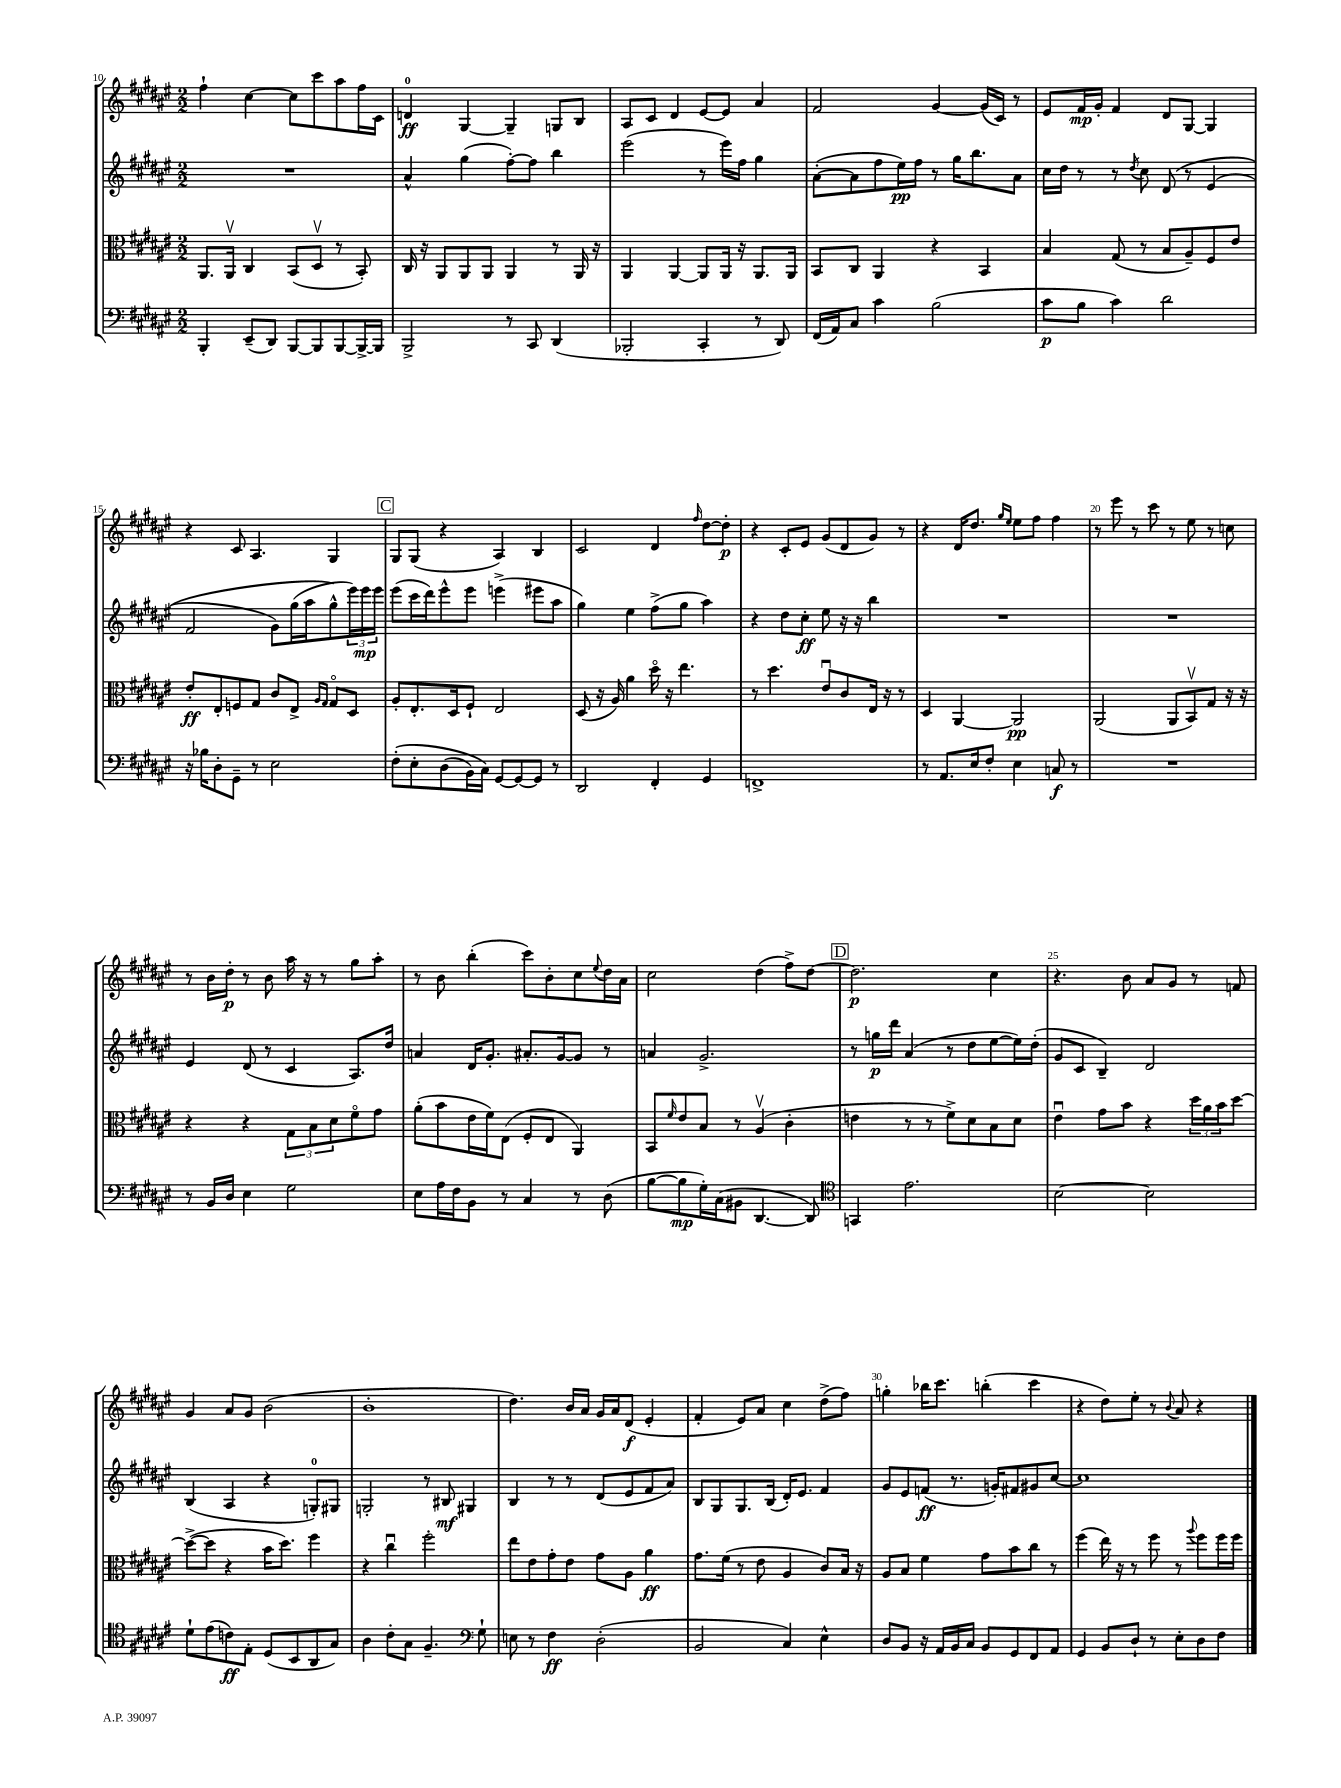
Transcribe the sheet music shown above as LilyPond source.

<<
\new StaffGroup <<
\new Staff = "s0" {
    \clef treble \key fis \major \numericTimeSignature \time 2/2
    fis''4-! cis''4~ cis''8 cis'''8 ais''8 fis''16 cis'16 |
    d'4-0\ff gis4~ gis4-- g8 b8 |
    ais8 cis'8 dis'4 eis'8~ eis'8 ais'4 |
    fis'2 gis'4~ gis'16( cis'16) r8 |
    eis'8 fis'16\mp gis'16-. fis'4 dis'8 gis8~ gis4 |
    r4 cis'8 ais4. gis4 |
    \mark \markup { \box "C" } gis8 gis8( r4 ais4) b4 |
    cis'2 dis'4 \grace { fis''16 } dis''8~ dis''8-.\p |
    r4 cis'8-. eis'8 gis'8( dis'8 gis'8) r8 |
    r4 dis'16 dis''8. \grace { gis''16 eis''16 } eis''8 fis''8 fis''4 |
    r8 eis'''8 r8 cis'''8 r8 eis''8 r8 c''8 |
    r8 b'16 dis''16-.\p r8 b'8 ais''16 r16 r8 gis''8 ais''8-. |
    r8 b'8 b''4-.( cis'''8) b'8-. cis''8 \appoggiatura { eis''8 } dis''16 ais'16 |
    cis''2 dis''4( fis''8->) dis''8~ |
    \mark \markup { \box "D" } dis''2.\p cis''4 |
    r4. b'8 ais'8 gis'8 r8 f'8 |
    gis'4 ais'8 gis'8 b'2( |
    b'1-. |
    dis''4.) b'16 ais'16 gis'16 ais'16 dis'8\f( eis'4-. |
    fis'4-. eis'8) ais'8 cis''4 dis''8->( fis''8) |
    g''4-. bes''16 cis'''8. b''4-.( cis'''4 |
    r4 dis''8) eis''8-. r8 \appoggiatura { b'8 } ais'8 r4 \bar "|." |
}
\new Staff = "s1" {
    \clef treble \key fis \major \numericTimeSignature \time 2/2
    R1 |
    ais'4-^ gis''4( fis''8~-.) fis''8 b''4 |
    eis'''2( r8 eis'''16) fis''16 gis''4 |
    ais'8~-.( ais'8 fis''8 eis''16\pp) fis''16 r8 gis''16 b''8. ais'8 |
    cis''16 dis''16 r8 r8 \acciaccatura { dis''8 } cis''8 dis'8\( r8 eis'4( |
    fis'2 gis'8) gis''16( ais''16 gis''8-^\) \tuplet 3/2 { eis'''16) eis'''16\mp eis'''16 } |
    \mark \markup { \box "C" } eis'''8( cis'''16 dis'''16) eis'''8-^ eis'''8 e'''4->( eis'''8 ais''8 |
    gis''4) eis''4 fis''8->( gis''8 ais''4) |
    r4 dis''8 cis''8-.\ff eis''8 r16 r16 b''4 |
    R1 |
    R1 |
    eis'4 dis'8( r8 cis'4 ais8.) dis''16 |
    a'4 dis'16 gis'8.-. ais'8.-. gis'16~ gis'8 r8 |
    a'4 gis'2.-> |
    \mark \markup { \box "D" } r8 g''16\p dis'''16 ais'4( r8 dis''8 eis''8~ eis''16) dis''16-.( |
    gis'8 cis'8 b4--) dis'2 |
    b4( ais4 r4 g8-0-.) gis8 |
    g2-. r8 bis8\mf gis4 |
    b4 r8 r8 dis'8( eis'8 fis'8 ais'8) |
    b8 gis8 gis8. b16( dis'16-.) eis'8. fis'4 |
    gis'8 eis'8 f'8\ff( r8. g'16-.) fis'8 gis'8 cis''8~ |
    cis''1 \bar "|." |
}
\new Staff = "s2" {
    \clef alto \key fis \major \numericTimeSignature \time 2/2
    ais,8. ais,16\upbow cis4 b,8( dis8\upbow r8 b,8-.) |
    cis16 r16 ais,8 ais,8 ais,8 ais,4 r8 ais,16 r16 |
    ais,4 ais,4~ ais,8 ais,16 r16 ais,8. ais,16 |
    b,8 cis8 ais,4 r4 b,4 |
    b4 gis8( r8 b8 ais8--) fis8 eis'8 |
    eis'8-.\ff eis8-. f8 gis8 cis'8 eis8-> \grace { ais16 gis16 } gis8\flageolet dis8 |
    \mark \markup { \box "C" } ais8-. eis8.-. dis16 fis8-! eis2 |
    dis8( r16 ais16) ais'4 dis''16\flageolet r16 eis''4. |
    r8 dis''4. eis'8\downbow cis'8 eis16 r16 r8 |
    dis4 ais,4~ ais,2\pp |
    ais,2( ais,8 b,8\upbow) gis8 r16 r16 |
    r4 r4 \tuplet 3/2 { gis8 b8 dis'8 } fis'8\flageolet gis'8 |
    ais'8-.( b'8 eis'16 fis'16) eis8( fis8-. eis8 ais,4) |
    b,8 \grace { fis'16 } eis'8 b8 r8 ais4\upbow( cis'4-. |
    \mark \markup { \box "D" } e'4 r8 r8 fis'8->) dis'8 b8 dis'8 |
    eis'4\downbow gis'8 b'8 r4 \tuplet 3/2 { dis''16 ais'16 b'16 } dis''8~ |
    dis''8~->( dis''8 r4 b'16 dis''8.) fis''4 |
    r4 cis''4\downbow fis''2-. |
    eis''8 eis'8 gis'8-. eis'8 gis'8 ais8 ais'4\ff |
    gis'8. fis'16( r8 eis'8 ais4 cis'8) b16 r16 |
    ais8 b8 fis'4 gis'8 b'8 cis''8 r8 |
    fis''4( eis''16) r16 r8 fis''8 r8 \appoggiatura { ais''8 } fis''8 fis''16 fis''16 \bar "|." |
}
\new Staff = "s3" {
    \clef bass \key fis \major \numericTimeSignature \time 2/2
    b,,4-. eis,8--( dis,8) b,,8~ b,,8 b,,8~ b,,16~-> b,,16 |
    b,,2-> r8 cis,8 dis,4( |
    bes,,2-. cis,4-. r8 dis,8) |
    fis,16( ais,16) cis8 cis'4 b2( |
    cis'8\p b8 cis'4) dis'2 |
    r16 bes16 dis8-. gis,8-- r8 eis2 |
    \mark \markup { \box "C" } fis8-.\( eis8-. dis8( b,16) cis16\) gis,8~ gis,8~ gis,8 r8 |
    dis,2 fis,4-. gis,4 |
    f,1-> |
    r8 ais,8. eis16 fis8-. eis4 c8\f r8 |
    R1 |
    r8 b,16 dis16 eis4 gis2 |
    eis8 ais16 fis16 b,8 r8 cis4 r8 dis8( |
    b8~ b8\mp gis16-.) cis16( bis,8 dis,4.~ dis,8) |
    \mark \markup { \box "D" } \clef tenor g,4 eis'2. |
    b2~ b2 |
    dis'8-! eis'8( c'8\ff) eis8-. dis8( b,8 ais,8 gis8) |
    ais4 cis'8-. gis8 fis4.-- \clef bass gis8-! |
    e8 r8 fis4\ff dis2-.( |
    b,2 cis4) eis4-^ |
    dis8 b,8 r16 ais,16 b,16 cis16 b,8 gis,8 fis,8 ais,8 |
    gis,4 b,8 dis8-! r8 eis8-. dis8 fis8 \bar "|." |
}
>>
>>
\layout { \context { \Score currentBarNumber = #10 \override BarNumber.break-visibility = ##(#f #t #t) barNumberVisibility = #(every-nth-bar-number-visible 5) } }
